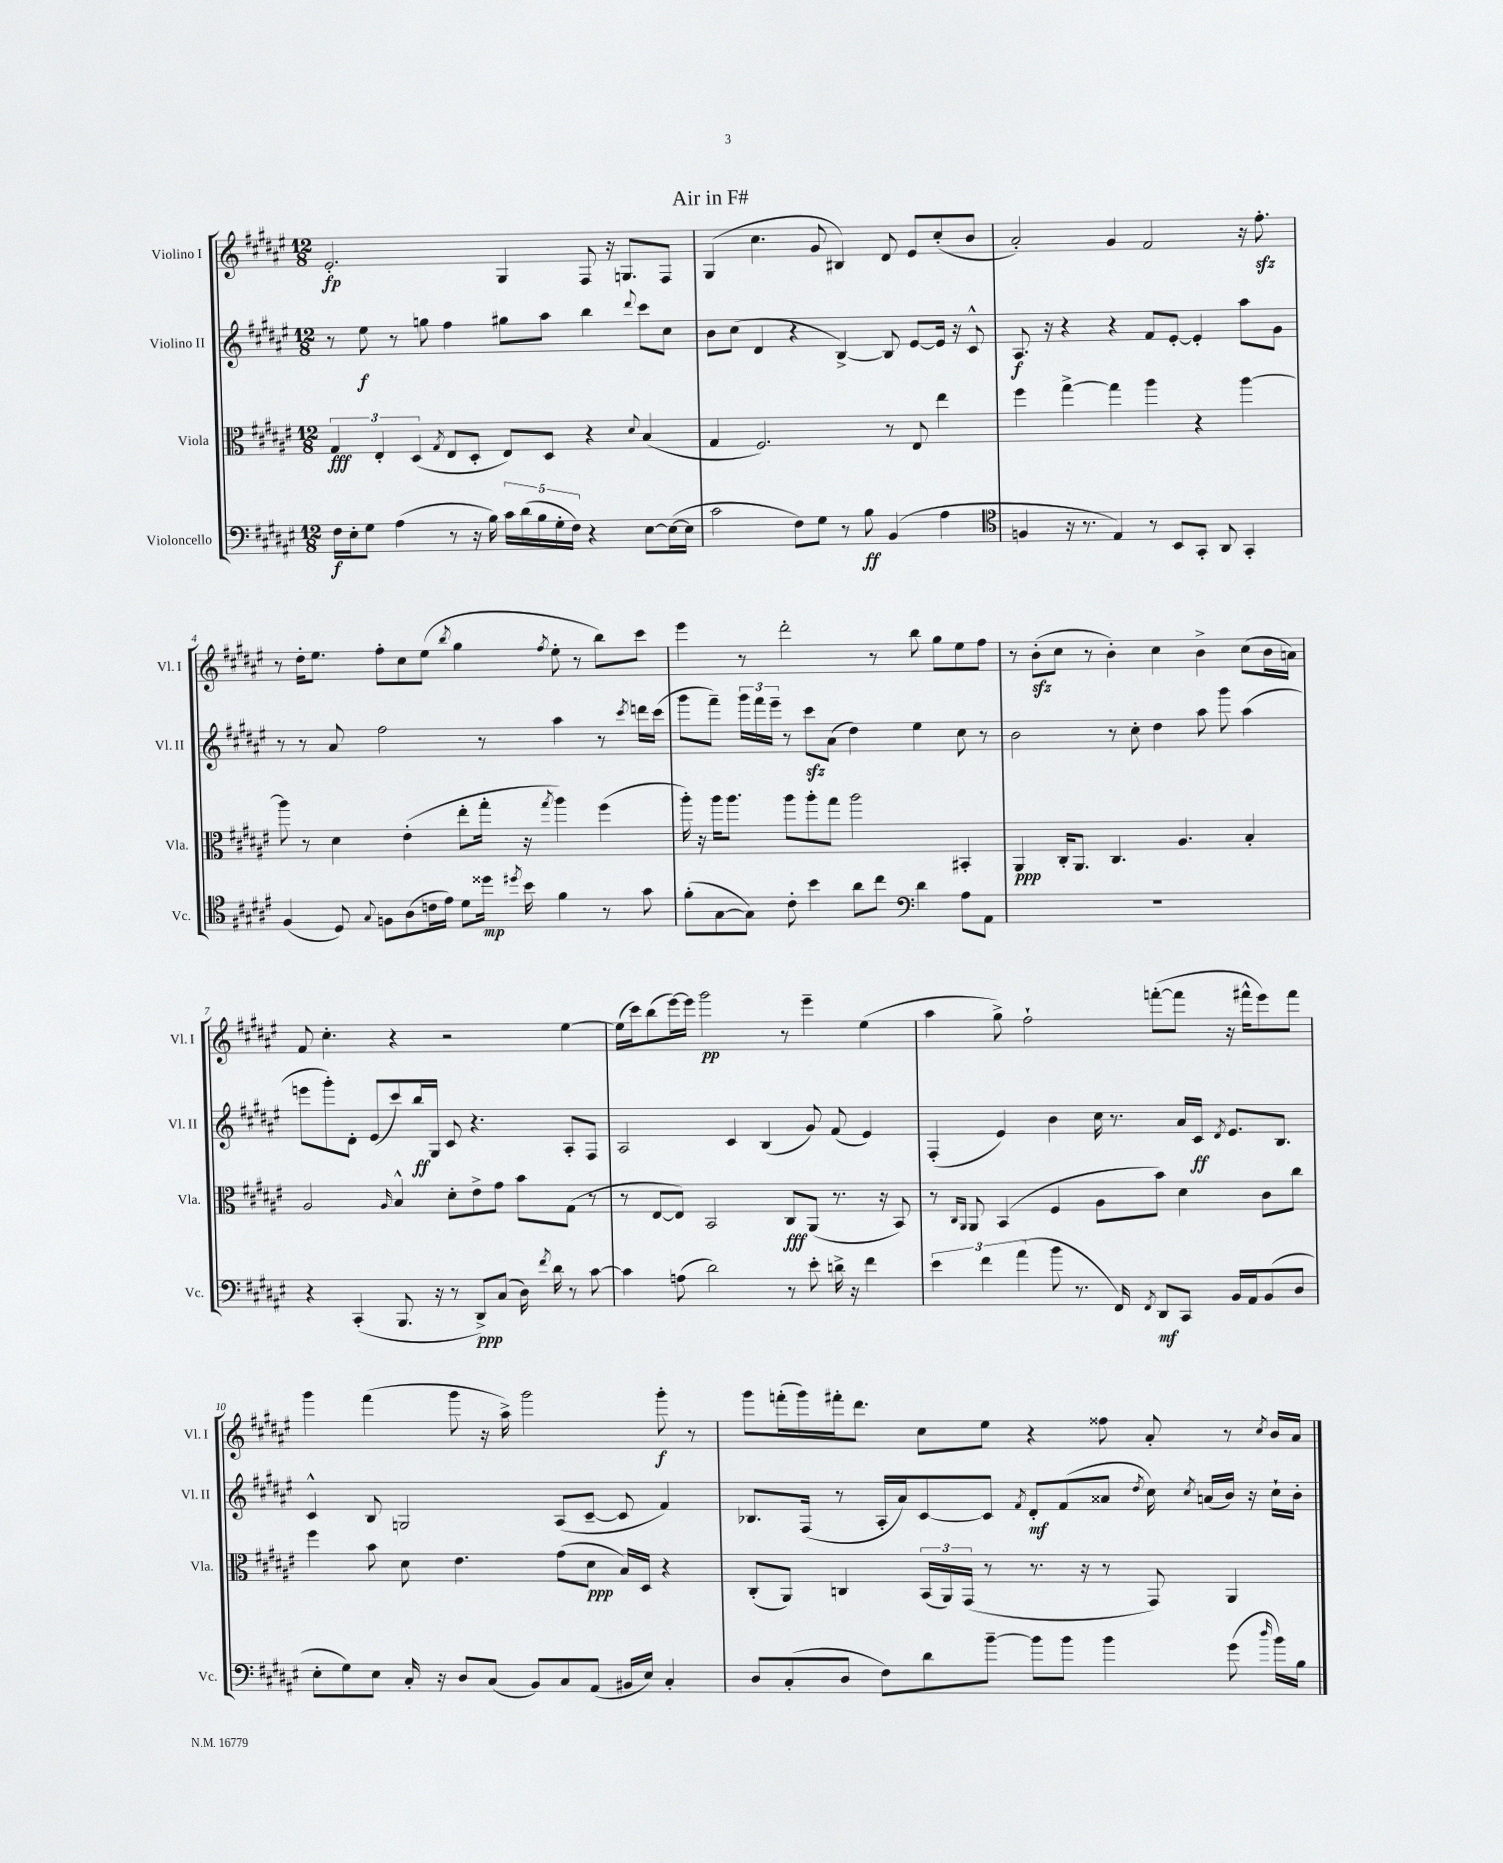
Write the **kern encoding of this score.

**kern	**dynam	**kern	**dynam	**kern	**dynam	**kern	**dynam
*part4	*part4	*part3	*part3	*part2	*part2	*part1	*part1
*staff4	*staff4	*staff3	*staff3	*staff2	*staff2	*staff1	*staff1
*I"Violoncello	*	*I"Viola	*	*I"Violino II	*	*I"Violino I	*
*I'Vc.	*	*I'Vla.	*	*I'Vl. II	*	*I'Vl. I	*
*clefF4	*	*clefC3	*	*clefG2	*	*clefG2	*
*k[f#c#g#d#a#e#]	*	*k[f#c#g#d#a#e#]	*	*k[f#c#g#d#a#e#]	*	*k[f#c#g#d#a#e#]	*
*M12/8	*	*M12/8	*	*M12/8	*	*M12/8	*
=1	=1	=1	=1	=1	=1	=1	=1
16F#\LL	f	6G#/	fff	8r	.	2.e#'/	fp
16E#'\J	.	.	.	.	.	.	.
8G#\J	.	.	.	8ee#\	f	.	.
.	.	6E#'/	.	.	.	.	.
(4A#\	.	.	.	8r	.	.	.
.	.	(6D#/	.	.	.	.	.
.	.	.	.	8ggn\	.	.	.
.	.	8qG#/	.	.	.	.	.
8r	.	8E#/L	.	4ff#\	.	.	.
16r	.	8D#'/J	.	.	.	.	.
16B\)	.	.	.	.	.	.	.
20c#\LL	.	8E#/L)	.	8gg#X\L	.	4G#/	.
(20d#\	.	.	.	.	.	.	.
20B\	.	.	.	.	.	.	.
.	.	8D#/J	.	8aa#\J	.	.	.
20G#'\	.	.	.	.	.	.	.
20F#\JJ)	.	.	.	.	.	.	.
4r	.	4r	.	4bb\	.	8F#/	.
.	.	.	.	.	.	16r	.
.	.	.	.	.	.	8.Gn/L	.
.	.	8qqd#/	.	8qqddd#/	.	.	.
[8E#\L	.	(4B/	.	8ccc#\L	.	.	.
(16E#\L_	.	.	.	8cc#\J	.	8F#/J	.
16E#\JJ]	.	.	.	.	.	.	.
=2	=2	=2	=2	=2	=2	=2	=2
2c#\	.	4G#/	.	8b\L	.	(4G#/	.
.	.	.	.	(8cc#\J	.	.	.
.	.	2.F#/)	.	4d#/	.	4.cc#\	.
8F#\L)	.	.	.	4r	.	.	.
8G#\J	.	.	.	.	.	8g#/	.
8r	.	.	.	[4B^/)	.	4B#X/)	.
8B\	ff	.	.	.	.	.	.
(4BB/	.	8r	.	8B/]	.	8d#/	.
.	.	8E#/	.	[8e#/L	.	8e#/L	.
4A#\	.	4ee#\	.	16e#/Jk]	.	(8cc#'/	.
.	.	.	.	16r	.	.	.
.	.	.	.	8c#^^/	.	8b/J	.
=3	=3	=3	=3	=3	=3	=3	=3
*clefC4	*	*	*	*	*	*	*
4Fn/	.	4ff#\	.	8.A#/	f	2a#'/)	.
.	.	.	.	16r	.	.	.
16r	.	[4gg#^\	.	4r	.	.	.
8.r	.	.	.	.	.	.	.
4E#/)	.	4gg#\]	.	4r	.	4g#/	.
8r	.	4aa#\	.	8f#/L	.	2f#/	.
8BB/L	.	.	.	[8e#'/J	.	.	.
8GG#'/J	.	4r	.	4e#'/]	.	.	.
8AA#/	.	.	.	.	.	.	.
4GG#'/	.	[4aa#\	.	8aa#\L	.	16r	.
.	.	.	.	.	.	8.ff#zz'\	.
.	.	.	.	8g#\J	.	.	.
!!LO:LB:g=z
=4	=4	=4	=4	=4	=4	=4	=4
(4F#/	.	8aa#\]	.	8r	.	8r	.
.	.	8r	.	8r	.	16dd#'\KL	.
.	.	.	.	.	.	8.ee#\J	.
8D#/)	.	4d#\	.	8a#/	.	.	.
8qqG#/	.	.	.	.	.	.	.
8Fn\L	.	.	.	2ff#\	.	8ff#'\L	.
(8A#\	.	(4e#'\	.	.	.	8cc#\	.
16cn\L	.	.	.	.	.	(8ee#\J	.
16e#\JJ)	.	.	.	.	.	.	.
.	.	.	.	.	.	8qbb/	.
8d#\L	.	8ee#'\L	.	.	.	4gg#\	.
16dd##X\Jk	mp	16gg#'\Jk	.	8r	.	.	.
8qdd#X/	.	.	.	.	.	.	.
16b\	.	16r	.	.	.	.	.
.	.	8qgg#/	.	.	.	8qff#/	.
4f#\	.	4aa#\)	.	4aa#\	.	8ee#'\	.
.	.	.	.	.	.	8r	.
8r	.	(4ff#\	.	8r	.	8bb\L)	.
.	.	.	.	8qccc#/	.	.	.
8g#\	.	.	.	16dddn\LL	.	8ccc#\J	.
.	.	.	.	(16ccc#\JJ	.	.	.
=5	=5	=5	=5	=5	=5	=5	=5
(8f#'\L	.	16aa#'\)	.	8ggg#\L	.	4eee#\	.
.	.	16r	.	.	.	.	.
[8G#\	.	16aa#\KL	.	8fff#~\J)	.	.	.
.	.	8.aa#\J	.	.	.	.	.
8G#\J])	.	.	.	24ggg#\LL	.	8r	.
.	.	.	.	24fff#\	.	.	.
.	.	.	.	24eee#~\JJ	.	.	.
8c#'\	.	8aa#\L	.	8r	.	2ddd#'\	.
4b\	.	8aa#'\	.	8ccc#zz\L	.	.	.
.	.	8gg#\J	.	(8a#\J	.	.	.
8a#\L	.	2aa#\	.	4dd#\)	.	.	.
8cc#\J	.	.	.	.	.	8r	.
*clefF4	*	*	*	*	*	*	*
4d#\	.	.	.	4ee#\	.	8bb\	.
.	.	.	.	.	.	8gg#\L	.
8A#\L	.	4BB#X'/	.	8cc#\	.	8ee#\	.
8AA#\J	.	.	.	8r	.	8ff#\J	.
=6	=6	=6	=6	=6	=6	=6	=6
1.r	.	4AA#/	ppp	2b\	.	8r	.
.	.	.	.	.	.	(8bzz'\L	.
.	.	16C#'/KL	.	.	.	8cc#\J	.
.	.	8.AA#/J	.	.	.	.	.
.	.	.	.	.	.	8r	.
.	.	4.C#/	.	8r	.	4b'\)	.
.	.	.	.	8cc#'\	.	.	.
.	.	.	.	4dd#\	.	4cc#\	.
.	.	4.A#/	.	.	.	.	.
.	.	.	.	8aa#\	.	4b^\	.
.	.	.	.	8ggg#\	.	.	.
.	.	4B'/	.	(4aa#\	.	(8cc#\L	.
.	.	.	.	.	.	16b\L	.
.	.	.	.	.	.	16an\JJ)	.
!!LO:LB:g=z
=7	=7	=7	=7	=7	=7	=7	=7
4r	.	2A#/	.	8eeen\L	.	8f#/	.
.	.	.	.	8ggg#'\)	.	4.cc#'\	.
(4CC#'/	.	.	.	8d#'\J	.	.	.
.	.	.	.	(8e#/L	.	.	.
.	.	16qqA#/	.	.	.	.	.
8.BBB/	.	4B^^/	.	8ccc#/)	.	4r	.
.	.	.	.	16bb/L	ff	.	.
16r	.	.	.	16G#/JJ	.	.	.
8r	.	8d#'\L	.	8c#/	.	2r	.
8DD#^/L)	ppp	8e#^\	.	4.r	.	.	.
(8C#/J	.	8g#\J	.	.	.	.	.
16D#\)	.	8b\L	.	.	.	.	.
8qf#/	.	.	.	.	.	.	.
16d#\	.	.	.	.	.	.	.
8r	.	(8G#\J	.	8A#'/L	.	[4ee#\	.
[8c#\	.	8r	.	8F#/J	.	.	.
=8	=8	=8	=8	=8	=8	=8	=8
4c#\]	.	8r	.	2A#/	.	(16ee#\LL]	.
.	.	.	.	.	.	16ccc#\J)	.
.	.	[8E#/L	.	.	.	(8bb\	.
(8An\	.	8E#/J])	.	.	.	[16eee#\L)	.
.	.	.	.	.	.	16eee#\JJ]	.
2d#\)	.	2BB/	.	.	.	2ggg#\	pp
.	.	.	.	4c#/	.	.	.
.	.	.	.	(4B/	.	.	.
8r	.	8C#/L	fff	.	.	8r	.
8e#'\	.	(8AA#/J	.	8g#/)	.	4eee#~\	.
16dn^\	.	8.r	.	(8f#/	.	.	.
16r	.	.	.	.	.	.	.
4f#\	.	.	.	4e#/)	.	(4ee#\	.
.	.	16r	.	.	.	.	.
.	.	8BB/)	.	.	.	.	.
=9	=9	=9	=9	=9	=9	=9	=9
6e#\	.	8r	.	(4F#'/	.	4aa#\	.
.	.	16qqC#/LL	.	.	.	.	.
.	.	16qqAA#/JJ	.	.	.	.	.
.	.	8AA#/	.	.	.	.	.
6f#\	.	.	.	.	.	.	.
.	.	(4BB/	.	4e#/)	.	8gg#^\)	.
(6a#\	.	.	.	.	.	.	.
.	.	.	.	.	.	2ff#`\	.
8b\	.	4F#/	.	4b\	.	.	.
8.r	.	.	.	.	.	.	.
.	.	8A#\L	.	16cc#\	.	.	.
16FF#/)	.	.	.	8.r	.	.	.
8qFF#/	.	.	.	.	.	.	.
8DD#/L	mf	8b\J)	.	.	.	([8fffn'\L	.
8CC#/J	.	4d#\	.	16a#/LL	.	8fff\J]	.
.	.	.	.	16c#/JJ	ff	.	.
.	.	.	.	8qd#/	.	.	.
16BB/LL	.	.	.	8.e#/L	.	16r	.
16AA#/J	.	.	.	.	.	16fff#X^^\KL	.
(8BB/	.	8c#\L	.	.	.	8eee#\)	.
.	.	.	.	8.B/J	.	.	.
8D#/J	.	8cc#\J	.	.	.	8fff#\J	.
!!LO:LB:g=z
=10	=10	=10	=10	=10	=10	=10	=10
8E#'\L	.	4ff#\	.	4c#^^/	.	4ggg#\	.
8G#\)	.	.	.	.	.	.	.
8E#\J	.	8b\	.	8B/	.	(4fff#\	.
16C#'/	.	8d#\	.	2Gn/	.	.	.
16r	.	.	.	.	.	.	.
8D#/L	.	4.e#\	.	.	.	8ggg#\	.
(8C#/J	.	.	.	.	.	16r	.
.	.	.	.	.	.	16aa#^\)	.
8BB/L)	.	.	.	.	.	2ggg#\	.
8C#/	.	(8g#\L	.	(8A#/L	.	.	.
(8AA#/J	.	8d#\J	ppp	[8c#~/J	.	.	.
16BB#X/LL	.	16B/LL)	.	8c#/]	.	.	.
16E#/JJ)	.	16D#/JJ	.	.	.	.	.
4C#'/	.	4r	.	4f#/)	.	8ggg#'\	f
.	.	.	.	.	.	8r	.
=11	=11	=11	=11	=11	=11	=11	=11
8D#/L	.	(8C#'/L	.	8.B-X/L	.	8ggg#\L	.
(8C#'/	.	8AA#/J)	.	.	.	(16fffn'\L	.
.	.	.	.	(16F#/Jk	.	16ggg#\)	.
8D#/J	.	4Cn/	.	8r	.	16fff#X'\J	.
.	.	.	.	.	.	8.ddd#\J	.
8F#\L)	.	.	.	16A#'/LL	.	.	.
.	.	.	.	16a#/J)	.	.	.
8d#\	.	(24BB/LL	.	[8c#/	.	8cc#\L	.
.	.	24AA#/)	.	.	.	.	.
.	.	(24GG#/JJ	.	.	.	.	.
[8b~\J	.	8r	.	8c#/J]	.	8ee#\J	.
.	.	.	.	8qf#/	.	.	.
8b\L]	.	8.r	.	8d#'/L	mf	4r	.
8b\J	.	.	.	(8f#/	.	.	.
.	.	16r	.	.	.	.	.
4b\	.	8r	.	8a##X/J	.	8ff##X\	.
.	.	.	.	8qdd#/	.	.	.
.	.	8GG#/)	.	16cc#\)	.	8a#'/	.
.	.	.	.	8qcc#/	.	.	.
.	.	.	.	(16an/LL	.	.	.
(8g#\	.	4AA#/	.	16b/JJ)	.	8r	.
.	.	.	.	16r	.	.	.
16qqdd#/	.	.	.	.	.	8qcc#/	.
16b\LL)	.	.	.	16cc#`\LL	.	16b/LL	.
16B\JJ	.	.	.	16b'\JJ	.	16a#/JJ	.
==	==	==	==	==	==	==	==
*-	*-	*-	*-	*-	*-	*-	*-
